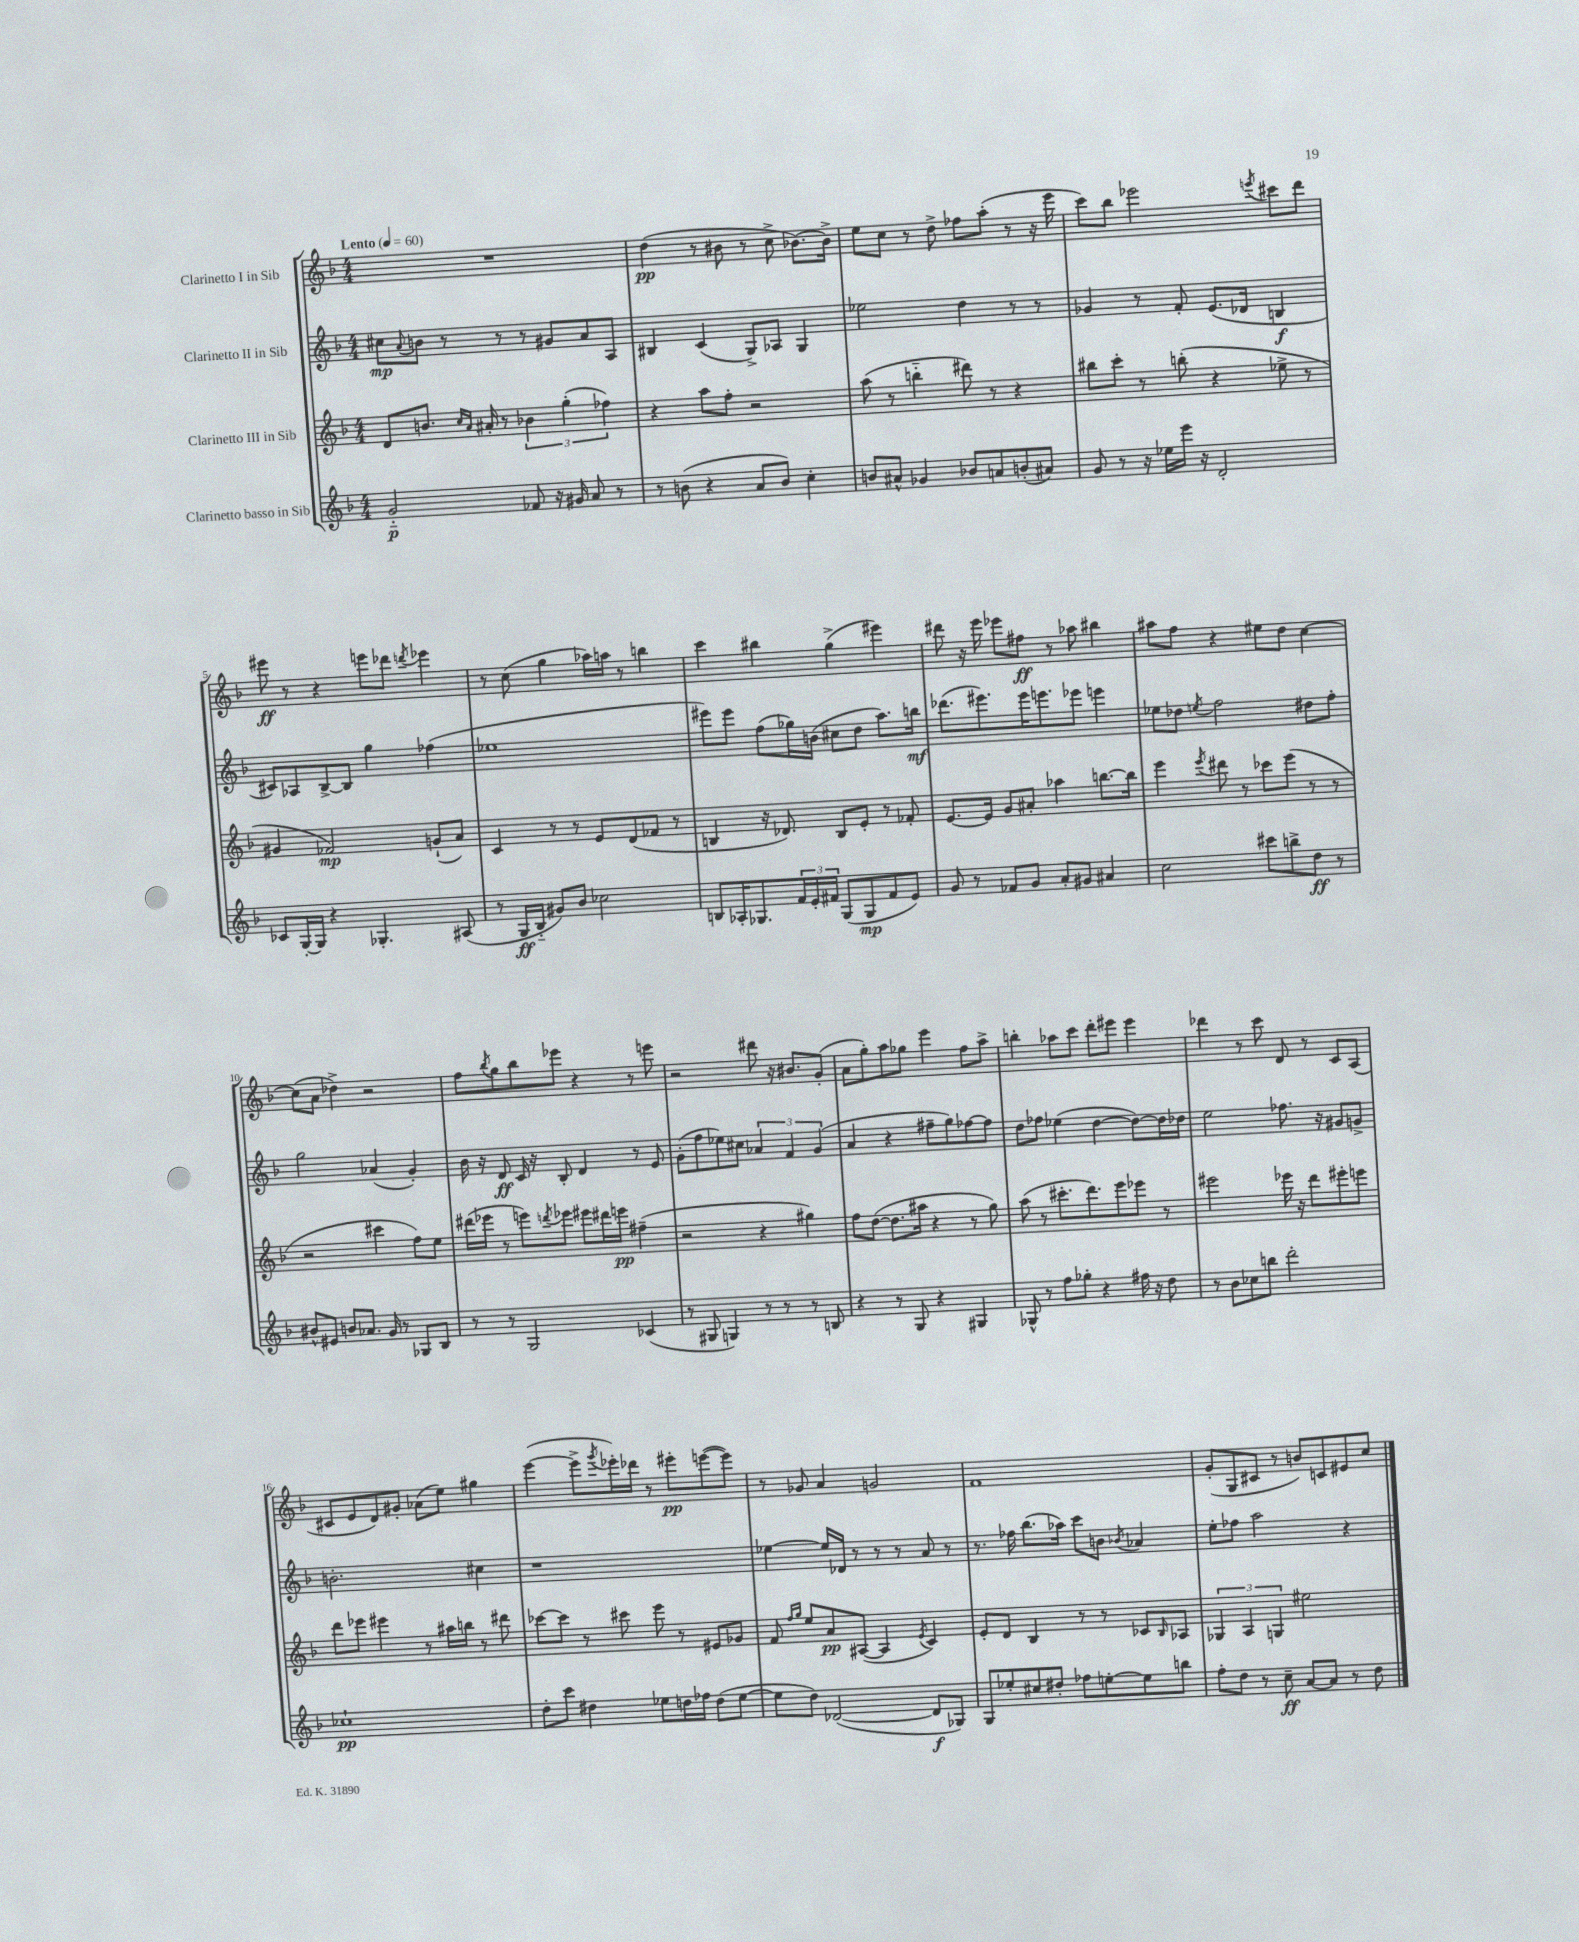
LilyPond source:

<<
\new StaffGroup <<
\new Staff = "s0" \with { instrumentName = "Clarinetto I in Sib" } {
    \clef treble \key f \major \numericTimeSignature \time 4/4 \tempo "Lento" 4 = 60
    R1 |
    d''4\pp( r8 bis'8 r8 c''8-> bes'8.~) bes'16-> |
    e''8 c''8 r8 d''8-> fes''8 a''8-.( r8 r16 e'''16 |
    c'''8) bes''8 ees'''2 \acciaccatura { e'''8 } cis'''8 d'''8 |
    eis'''8\ff r8 r4 e'''8 des'''8 \acciaccatura { d'''8 } ees'''4 |
    r8 c''8( g''4 aes''16) a''16 r8 b''4 |
    c'''4 bis''4 g''4->( eis'''4) |
    dis'''8 r16 e'''16 ees'''8 fis''8\ff r8 aes''8 bis''4 |
    ais''8 f''8 r4 eis''8 d''8 c''4~ |
    c''8( a'8 des''4->) r2 |
    f''8 \acciaccatura { bes''8 } g''8 bes''8 ees'''8 r4 r8 e'''8 |
    r2 dis'''8 r16 bis'8. g'8-.( |
    a'8 g''8-.) a''8 ges''8 e'''4 f''8 a''8-> |
    b''4-. aes''8 c'''8 d'''8-. eis'''8 eis'''4 |
    des'''4 r8 c'''8 d'8 r8 c'8 a8( |
    cis'8 e'8 d'8) gis'8-. aes'8( e''8) gis''4 |
    e'''4~( e'''8-> \acciaccatura { g'''8 } ees'''16-.) des'''16 r8 eis'''8-.\pp e'''8~( e'''8) |
    r8 ges'8 a'4 g'2 |
    f'1 |
    g'8-.( g8 cis'8 r8 b'8) c'8 eis'8 c''8 \bar "|." |
}
\new Staff = "s1" \with { instrumentName = "Clarinetto II in Sib" } {
    \clef treble \key f \major \numericTimeSignature \time 4/4
    cis''8\mp \appoggiatura { a'8 } b'8 r8 r8 r8 gis'8 a'8 a8 |
    bis4 c'4( g8->) aes8 g4 |
    ees''2 d''4 r8 r8 |
    ges'4 r8 f'8-. e'8.( des'16 b4\f |
    cis'8) aes8 bes8~-> bes8 g''4 fes''4( |
    ees''1 |
    eis'''8) eis'''8 f''8( ges''16) b'16( cis''8 d''8 a''8.) b''16\mf |
    des'''8.( eis'''8.) eis'''16 e'''8. ees'''8 e'''4 |
    ees''8 des''8 \acciaccatura { e''8 } f''2 dis''8 f''8-. |
    g''2 aes'4( g'4-.) |
    bes'16 r16 d'8\ff c'16 r16 bes8-. d'4 r8 e'8 |
    g'8-.( f''8 ees''8) cis''8 \tuplet 3/2 { aes'4 f'4 g'4( } |
    a'4 r4 fis''8-- g''8) fes''8~ fes''8 |
    d''8 fes''8 ees''4( d''4~ d''8~) d''16 des''16 |
    e''2 fes''8. r16 gis'8 g'8-> |
    b'2.-. cis''4 |
    r1 |
    ees''4~ ees''16 des'16 r8 r8 r8 a'8 r8 |
    r8. fes''16 bes''8.( aes''16) c'''8 b'8 \acciaccatura { bes'8 } aes'4 |
    e''8-. fes''8 a''2 r4 \bar "|." |
}
\new Staff = "s2" \with { instrumentName = "Clarinetto III in Sib" } {
    \clef treble \key f \major \numericTimeSignature \time 4/4
    d'8 b'8. \grace { c''16 a'16 } ais'16-. r8 \tuplet 3/2 { bes'4 g''4-.( fes''4) } |
    r4 a''8 f''8-. r2 |
    a''8( r8 b''4-_ dis'''8) r8 r4 |
    bis''8 c'''8-. r8 b''8-.( r4 ees''8-> r8 |
    gis'4 fes'2\mp) g'8-!( a'8) |
    c'4 r8 r8 e'8 d'8( fes'8 r8 |
    b4 r16 des'8.) b8 e'8-. r8 fes'8-. |
    e'8.~ e'16 g'8 ais'8-. aes''4 b''8.~ b''16 |
    e'''4 \acciaccatura { e'''8 } dis'''8 r8 ces'''8 e'''8( r8 r8 |
    r2 cis'''4 f''8) e''8 |
    dis'''16( ees'''16 r8 e'''8) \acciaccatura { d'''8 } ees'''8 eis'''8 dis'''16 e'''16\pp fis''4--( |
    r2 r4 gis''4) |
    f''8 d''8~( d''8. ais''16 r4 r8 g''8) |
    a''8( r8 cis'''8.-. d'''8.) e'''8 ees'''8 r8 |
    eis'''2 ees'''16 r16 d'''8 eis'''8-. e'''8 |
    d'''8 ees'''8 eis'''4 r8 ais''16 b''16 r8 dis'''8 |
    ces'''8~ ces'''8 r8 cis'''8 e'''8 r8 eis'8 ges'8 |
    f'8 \grace { f''16 g''16 } e''8 a'8\pp ais8~( ais4 \acciaccatura { e'8 } c'4) |
    e'8-. d'8 bes4 r8 r8 ces'8 \grace { bes16 } aes8 |
    \tuplet 3/2 { ges4 a4 g4 } eis''2 \bar "|." |
}
\new Staff = "s3" \with { instrumentName = "Clarinetto basso in Sib" } {
    \clef treble \key f \major \numericTimeSignature \time 4/4
    g'2-_\p fes'8 r16 gis'16 a'8 r8 |
    r8 b'8( r4 a'8 b'8) c''4-. |
    b'8 ais'8-^ ges'4 bes'8 a'8 b'8-.( ais'8) |
    g'8 r8 r16 ees''16 e'''16 r16 d'2-. |
    ces'8 g16~-. g16 r4 ges4.-. ais8( |
    r8 g16\ff bes16-_ gis'8) bes'8 ces''2 |
    b8 aes16-. ges8. \tuplet 3/2 { f'16 e'16-. fis'16 } ges8( ges8\mp fis'8 e'8) |
    g'8 r8 fes'8 g'8 a'8-. gis'8 ais'4 |
    c''2 cis'''8 b''8-> d''8\ff r8 |
    bis'8-^ eis'8 b'8 aes'8. g'16 r8 ges8 bes8 |
    r8 r8 g2 ces'4( |
    r8 gis8 g4) r8 r8 r8 b8 |
    r4 r8 g8 r4 gis4 |
    ges8-^ r8 f''8 ges''8-. r4 fis''16 r16 d''8 |
    r8 bes'8 ces''8 b''8 d'''2-. |
    ces''1-!\pp |
    d''8-. c'''8 dis''4 ees''8 d''16 fes''16 d''8( ees''8~ |
    ees''8 d''8) des'2~( des'8\f ges8) |
    g8 ees''8-. cis''8 dis''8-. fes''8 e''8~-. e''8 b''8 |
    f''8-. d''8 r8 c''8--\ff a'8~ a'8 r8 d''8 \bar "|." |
}
>>
>>
